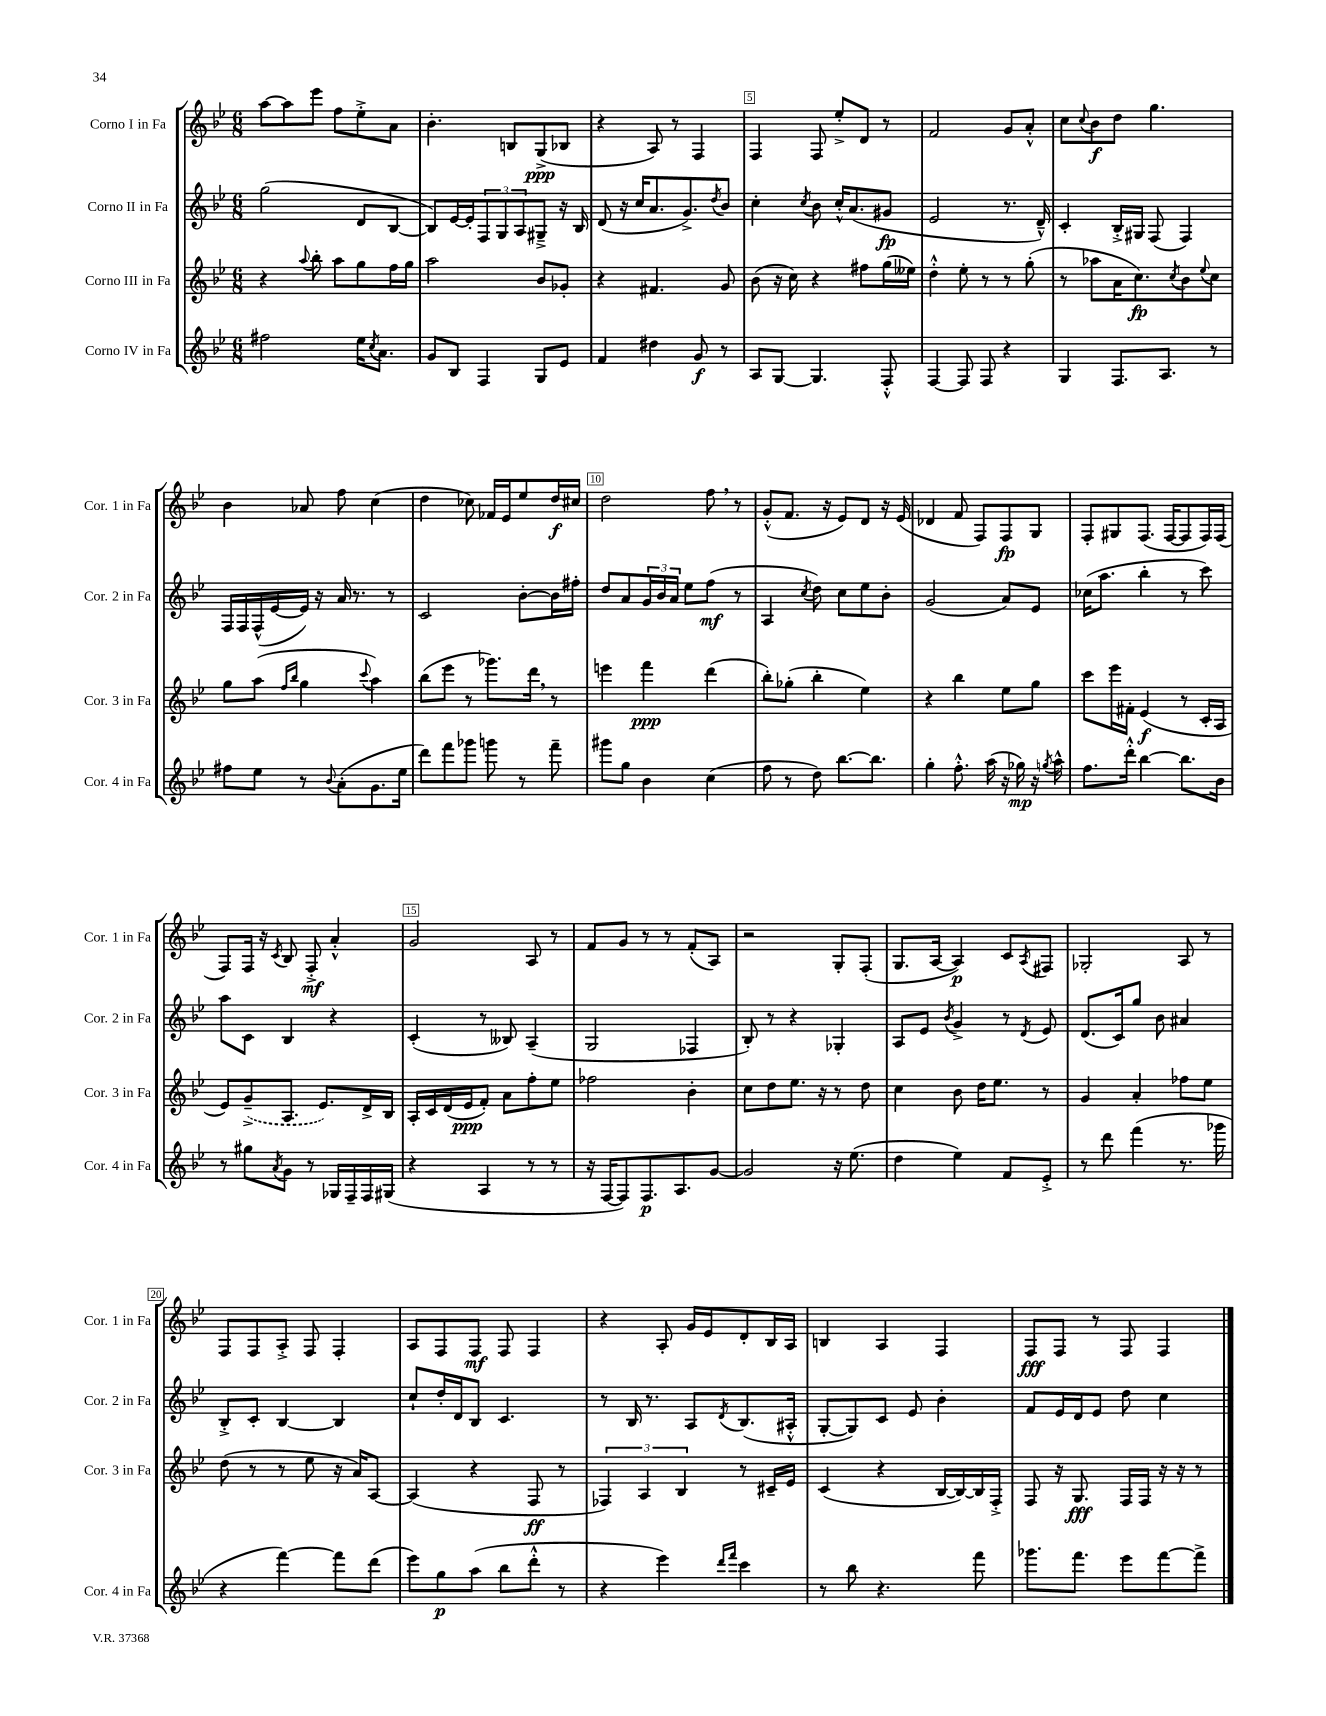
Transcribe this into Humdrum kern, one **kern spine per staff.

**kern	**kern	**kern	**kern
*staff4	*staff3	*staff2	*staff1
*clefG2	*clefG2	*clefG2	*clefG2
*k[b-e-]	*k[b-e-]	*k[b-e-]	*k[b-e-]
*M6/8	*M6/8	*M6/8	*M6/8
2ff#	4r	(2gg	[8aa
.	.	.	8aa]
.	8qqaa	.	.
.	8bb-'	.	8eee-
.	8aa	.	8ff
16ee-	8gg	8d	8ee-'^
8qcc	.	.	.
8.a	.	.	.
.	16ff	[8B-	8a
.	16gg	.	.
=	=	=	=
8g	2aa	8B-])	4.b-'
8B-	.	[16e-	.
.	.	16e-']	.
4F	.	12F	.
.	.	12G	.
.	.	.	8B
.	.	12A	.
8G	8b-	8G#~^	(8G^
8e-	8g-'	16r	8B-
.	.	16B-	.
=	=	=	=
4f	4r	(8d	4r
.	.	16r	.
.	.	16cc	.
4dd#	4.f#	8.a	8A)
.	.	.	8r
.	.	8.g^)	.
8g	.	.	4F
.	.	8qdd	.
8r	8g	8b-	.
=	=	=	=
8A	(8b-	4cc'	4F
[8G	16r	.	.
.	16cc)	.	.
.	.	8qcc	.
4.G]	4r	8b-	8F
.	.	16cc'^^	8ee-'^
.	.	(8.a	.
.	8ff#	.	8d
8F'^^	(16gg	8g#	8r
.	16ee--)	.	.
=	=	=	=
[4F	4dd'^^	2e-	2f
8F]	8ee-'	.	.
8F	8r	.	.
4r	8r	8.r	8g
.	(8gg'	.	8a'^^
.	.	16d~^^)	.
=	=	=	=
4G	8r	4c'	8cc
.	.	.	8qqcc
.	8aa-	.	8b-
8.F	16a	16B-'^	8dd
.	8.cc)	16G#	.
.	.	(8F	4.gg
8.A	.	.	.
.	8qcc	.	.
.	8b-	4F)	.
.	8qqee-	.	.
8r	8cc	.	.
=	=	=	=
8ff#	8gg	16F	4b-
.	.	16F	.
8ee-	(8aa	(16F^^	.
.	.	[16e-	.
.	16qqff	.	.
.	16qqbb-	.	.
8r	4gg	16e-])	8a-
.	.	16r	.
8qqb-	.	.	.
(8a'	.	16a	8ff
.	.	8.r	.
.	8qqccc	.	.
8.g	4aa)	.	(4cc
.	.	8r	.
16ee-	.	.	.
=	=	=	=
8ddd)	(8bb-	2c	4dd
8fff	8eee-	.	.
8ggg-	8r	.	8cc-)
8ggg	8.ggg-)	.	16f-
.	.	.	16e-
8r	.	[8b-'	8ee-
.	16ddd	.	.
8fff~	8r	16b-]	16dd
.	.	16ff#'	16cc#
=	=	=	=
8ggg#	4eee	8dd	2dd
8gg	.	8a	.
4b-	4fff	24g	.
.	.	24b-	.
.	.	24a	.
.	.	8ee-	.
(4cc	(4ddd	(8ff	8ff
.	.	8r	8r
=	=	=	=
8ff	8bb-')	4A	(8g'^^
8r	(8gg-'	.	8.f
.	.	8qcc	.
8dd)	4bb-'	8dd)	.
.	.	.	16r
[8.bb-	.	8cc	8e-)
.	4ee-)	8ee-	8d
8.bb-]	.	.	.
.	.	8b-'	16r
.	.	.	(16e-
=	=	=	=
4gg'	4r	(2g	4d-
8.ff'^^	4bb-	.	8f
.	.	.	8F)
(16aa	.	.	.
16r	8ee-	8a)	8F
16gg-)	.	.	.
16r	8gg	8e-	8G
8qgg	.	.	.
16aa^^	.	.	.
=	=	=	=
8.ff	8ccc	(16cc-	8F'
.	.	8.aa	.
.	16eee-	.	8G#
16ddd'^^	16f#'	.	.
[4bb-	(4e-	4bb-'	(8.F
.	.	.	[16F
8.bb-]	8r	8r	8F]
.	16c'	8ccc)	16F)
16b-	16A	.	(16F
=	=	=	=
8r	8e-)	8aa	8F)
8gg#	(8g~^	8c	16F
.	.	.	16r
8qa	.	.	8qc
8g	8.A	4B-	8B-
8r	.	.	8F'^
.	8.e-)	.	.
16G-	.	4r	4a'^^
16F~	.	.	.
16F	16d^	.	.
(16G#	16B-	.	.
=	=	=	=
4r	16A'	(4c'	2g
.	16c	.	.
.	(16d	.	.
.	16e-	.	.
4A	8f')	8r	.
.	8a	8B--)	.
8r	8ff'	(4A~	8A
8r	8ee-	.	8r
=	=	=	=
16r	2ff-	2G	8f
[16F	.	.	.
8F])	.	.	8g
8.F	.	.	8r
.	.	.	8r
8.A	.	.	.
.	4b-'	4F-	(8f'
[8g	.	.	8A)
=	=	=	=
2g]	8cc	8B-')	2r
.	8dd	8r	.
.	8.ee-	4r	.
.	16r	.	.
16r	8r	4G-'	8G'
(8.ee-	.	.	.
.	8dd	.	(8F'
=	=	=	=
4dd	4cc	8A	8.G
.	.	8e-	.
.	.	.	[16A
.	.	8qb-	.
4ee-)	8b-	4g^	4A])
.	16dd	.	.
.	8.ee-	.	.
8f	.	8r	8c
.	.	8qd	8qA
8e-'^	8r	8e-	8F#
=	=	=	=
8r	4g	(8.d	2G-'
8ddd	.	.	.
.	.	16c)	.
(4fff	4a'	8gg	.
.	.	8b-	.
8.r	8ff-	4a#	8A
.	8ee-	.	8r
16ggg-	.	.	.
=	=	=	=
4r	(8dd	8B-'^	8F
.	8r	8c'	8F
[4fff)	8r	[4B-	8A'^
.	8ee-	.	8F
8fff]	16r	4B-]	4F'
.	16a)	.	.
(8ddd	[8A	.	.
=	=	=	=
8eee-)	(4A]	8cc`	8A
8gg	.	16dd'	8F
.	.	16d	.
(8aa	4r	8B-	8F
8bb-	.	4.c	8F
8ddd'^^	8F	.	4F
8r	8r	.	.
=	=	=	=
4r	6F-)	8r	4r
.	.	16B-	.
.	6A	.	.
.	.	8.r	.
4eee-)	.	.	8A'
.	6B-	.	.
.	.	8A	16g
.	.	.	16e-
16qqddd	.	.	.
16qqfff	.	8qd	.
4ccc	8r	(8.B-	8d'
.	16c#~	.	16B-
.	16e-	16A#'^^	16A
=	=	=	=
8r	(4c	[8G'	4B
8bb-	.	8G])	.
4.r	4r	8c	4A
.	.	8e-	.
.	[16B-	4b-'	4F
.	16B-_)	.	.
8fff	16B-]	.	.
.	16F'^	.	.
=	=	=	=
8.ggg-	8F	8f	8F
.	16r	16e-	8F
8.fff	8.G	16d	.
.	.	8e-	8r
8eee-	16F	8dd	8F
.	16F	.	.
[8fff	16r	4cc	4F
.	16r	.	.
8fff^]	8r	.	.
==	==	==	==
*-	*-	*-	*-
